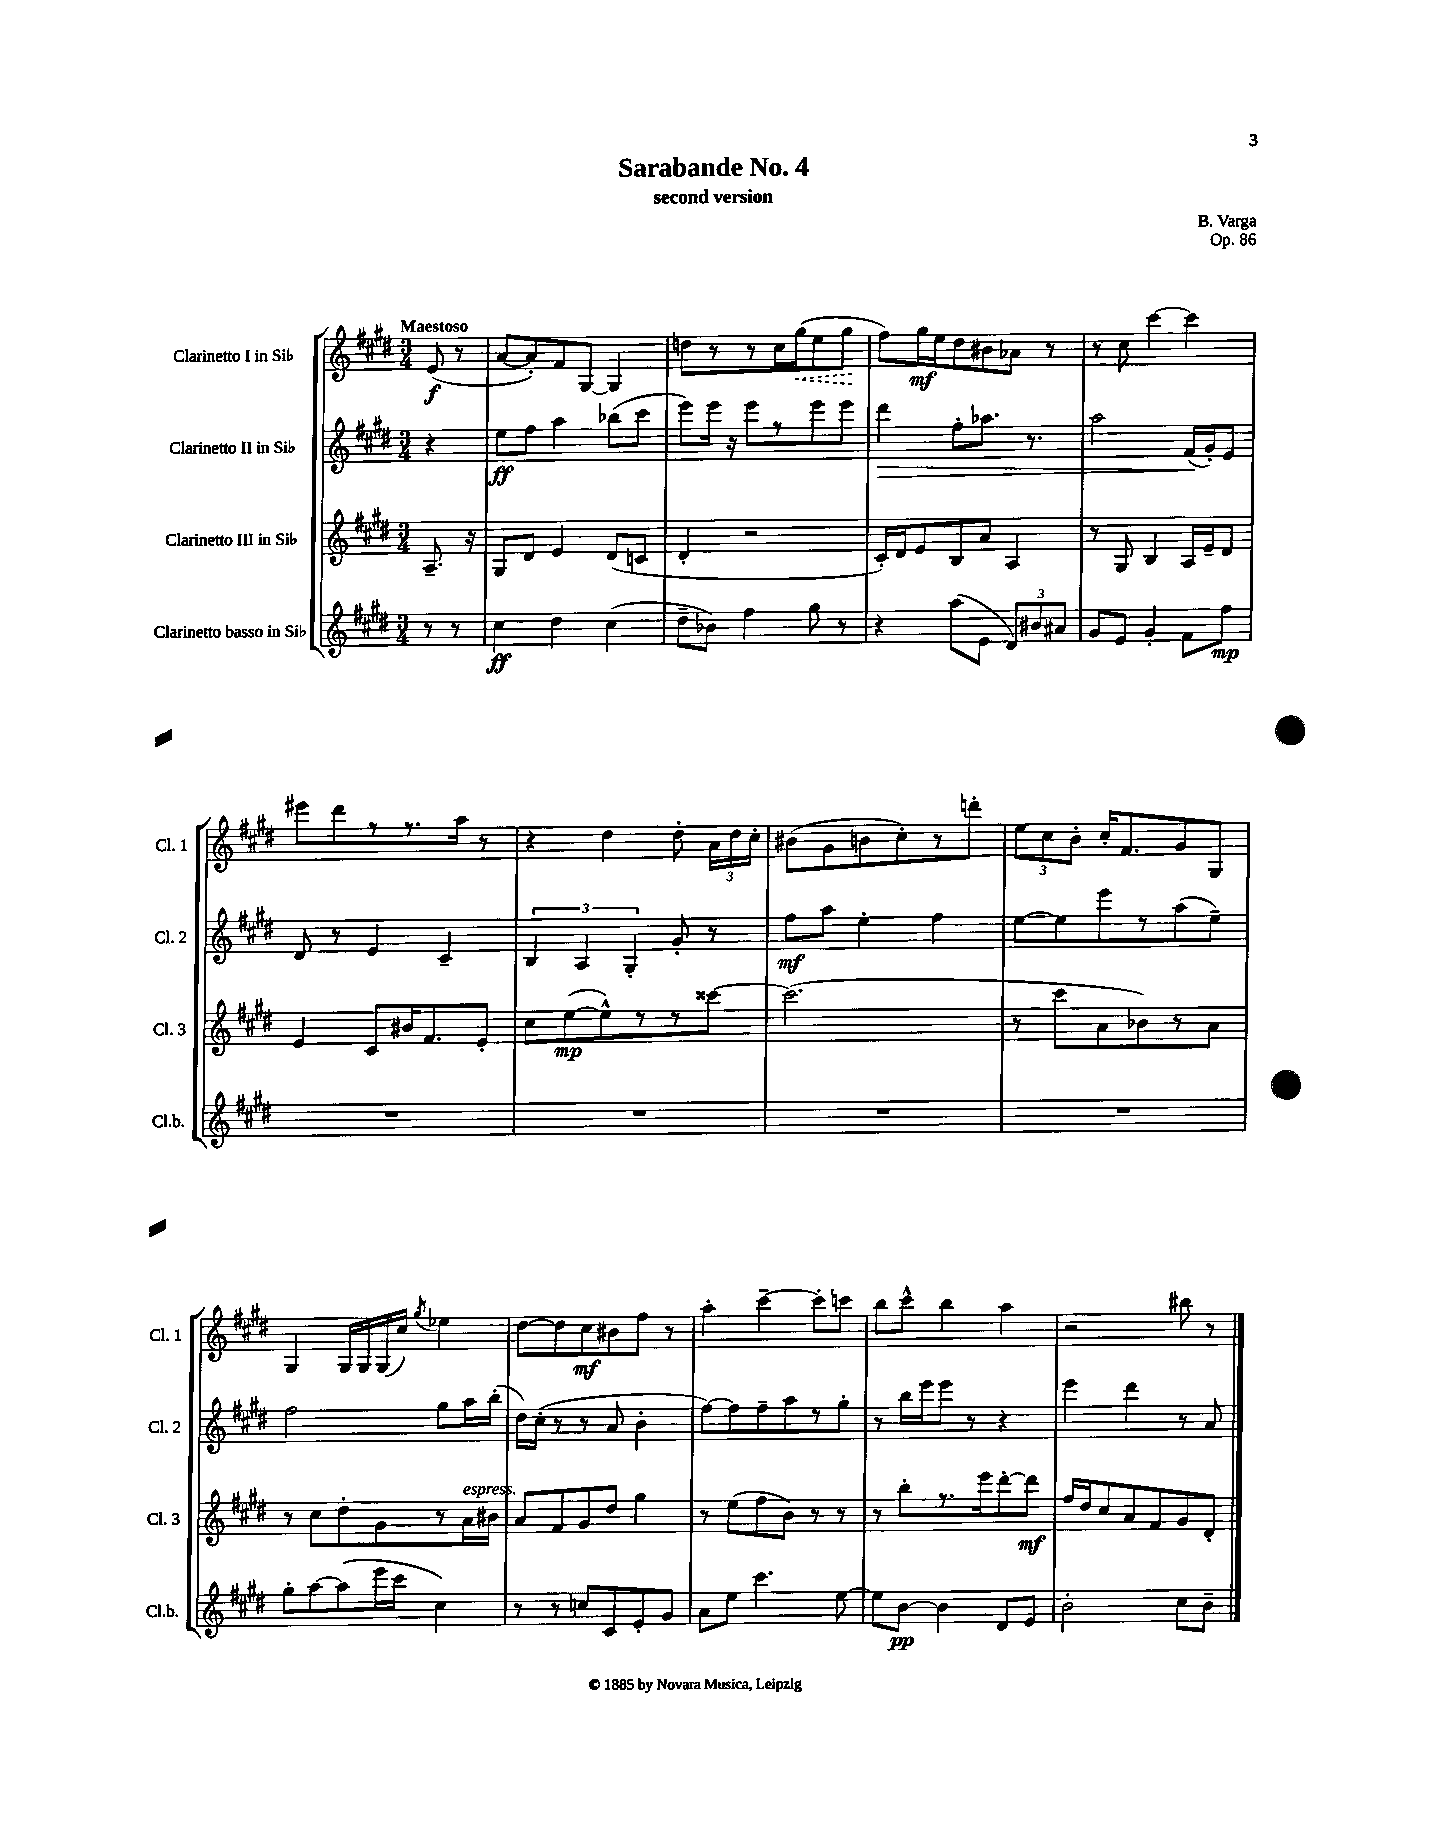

**kern	**dynam	**kern	**dynam	**kern	**dynam	**kern	**dynam
*part4	*part4	*part3	*part3	*part2	*part2	*part1	*part1
*staff4	*staff4	*staff3	*staff3	*staff2	*staff2	*staff1	*staff1
*I"Clarinetto basso in Si♭	*	*I"Clarinetto III in Si♭	*	*I"Clarinetto II in Si♭	*	*I"Clarinetto I in Si♭	*
*I'Cl.b.	*	*I'Cl. 3	*	*I'Cl. 2	*	*I'Cl. 1	*
*clefG2	*	*clefG2	*	*clefG2	*	*clefG2	*
*k[f#c#g#d#]	*	*k[f#c#g#d#]	*	*k[f#c#g#d#]	*	*k[f#c#g#d#]	*
*M3/4	*	*M3/4	*	*M3/4	*	*M3/4	*
=	=	=	=	=	=	=	=
!	!	!	!	!	!	!LO:TX:a:B:t=Maestoso	!
8r	.	8.A~/	.	4r	.	(8e/	f
8r	.	.	.	.	.	8r	.
.	.	16r	.	.	.	.	.
=1	=1	=1	=1	=1	=1	=1	=1
4cc#\	ff	8G#/L	.	8ee\L	ff	[8a/L	.
.	.	8d#/J	.	8ff#\J	.	8a'/])	.
4dd#\	.	4e/	.	4aa\	.	8f#/	.
.	.	.	.	.	.	[8G#/J	.
(4cc#\	.	(8d#/L	.	(8bb-X\L	.	4G#/]	.
.	.	8cn/J	.	8ccc#\J	.	.	.
=2	=2	=2	=2	=2	=2	=2	=2
8dd#~\L	.	4d#'/	.	8eee\L)	.	8ddn\L	.
8b-X\J)	.	.	.	16eee\Jk	.	8r	.
.	.	.	.	16r	.	.	.
4ff#\	.	2r	.	8eee\L	.	8r	.
.	.	.	.	8r	.	16cc#\L	.
!	!	!	!	!	!	!	!LO:HP:b
.	.	.	.	.	.	(16gg#\J	<
8gg#\	.	.	.	8eee\	.	8ee\	.
8r	.	.	.	8eee\J	.	8gg#\J	.
.	.	.	.	.	.	.	[
=3	=3	=3	=3	=3	=3	=3	=3
!	!	!	!	!	!LO:HP:b	!	!
4r	.	16c#'/LL)	.	4ddd#\	>	8ff#\L)	.
.	.	16d#/J	.	.	.	.	.
.	.	8e/	.	.	.	16gg#\L	mf
.	.	.	.	.	.	16ee\J	.
(8aa\L	.	8B/	.	8ff#'\L	.	8dd#\	.
8e\J	.	8a/J	.	8.aa-X\J	.	8b#X\	.
12d#/L)	.	4A/	.	.	.	8a-X\J	.
.	.	.	.	8.r	.	.	.
12b#X/	.	.	.	.	.	.	.
.	.	.	.	.	.	8r	.
12a#X/J	.	.	.	.	.	.	.
=4	=4	=4	=4	=4	=4	=4	=4
8g#/L	.	8r	.	2aa\	.	8r	.
8e/J	.	8G#/	.	.	.	8cc#\	.
4g#'/	.	4B/	.	.	.	[4ccc#\	.
8f#\L	.	16A/LL	.	(16f#/LL	.	4ccc#\]	.
.	.	16e~/J	.	16g#'/J)	]	.	.
8ff#\J	mp	8d#/J	.	8e/J	.	.	.
!!LO:LB:g=z
=5	=5	=5	=5	=5	=5	=5	=5
2.r	.	4e/	.	8d#/	.	8eee#X\L	.
.	.	.	.	8r	.	8ddd#\	.
.	.	8c#/L	.	4e/	.	8r	.
.	.	16b#X/K	.	.	.	8.r	.
.	.	8.f#/	.	.	.	.	.
.	.	.	.	4c#~/	.	.	.
.	.	.	.	.	.	16aa\Jk	.
.	.	8e'/J	.	.	.	8r	.
=6	=6	=6	=6	=6	=6	=6	=6
2.r	.	8cc#\L	.	6B/	.	4r	.
.	.	([8ee\	mp	.	.	.	.
.	.	.	.	6A/	.	.	.
.	.	8ee^^\])	.	.	.	4dd#\	.
.	.	.	.	6G#'/	.	.	.
.	.	8r	.	.	.	.	.
.	.	8r	.	8g#'/	.	8dd#'\	.
.	.	[8ccc##X\J	.	8r	.	24a\LL	.
.	.	.	.	.	.	24dd#\	.
.	.	.	.	.	.	24cc#'\JJ	.
=7	=7	=7	=7	=7	=7	=7	=7
2.r	.	(2.ccc##\]	.	8ff#\L	mf	(8b#X\L	.
.	.	.	.	8aa\J	.	8g#\	.
.	.	.	.	4ee'\	.	8bn\	.
.	.	.	.	.	.	8cc#'\)	.
.	.	.	.	4ff#\	.	8r	.
.	.	.	.	.	.	8dddn'\J	.
=8	=8	=8	=8	=8	=8	=8	=8
2.r	.	8r	.	[8ee\L	.	12ee\L	.
.	.	.	.	.	.	12cc#\	.
.	.	8ccc#\L	.	8ee\]	.	.	.
.	.	.	.	.	.	12b'\J	.
.	.	8a\	.	8eee\	.	16cc#'/KL	.
.	.	.	.	.	.	8.f#/	.
.	.	8b-X\)	.	8r	.	.	.
.	.	8r	.	(8aa\	.	8g#/	.
.	.	8a\J	.	8ee~\J)	.	8G#/J	.
!!LO:LB:g=z
=9	=9	=9	=9	=9	=9	=9	=9
8gg#'\L	.	8r	.	2ff#\	.	4G#/	.
[8aa\	.	8cc#\L	.	.	.	.	.
(8aa\]	.	8dd#'\	.	.	.	16G#/LL	.
.	.	.	.	.	.	16G#/	.
16eee\L	.	8g#\	.	.	.	(16G#/	.
16ccc#\JJ	.	.	.	.	.	16cc#/JJ)	.
.	.	.	.	.	.	8qgg#/	.
4cc#\)	.	8r	.	8gg#\L	.	4ee-X\	.
!	!	!LO:TX:a:i:t=espress.	!	!	!	!	!
.	.	16a\L	.	16aa\L	.	.	.
.	.	16b#X\JJ	.	(16bb'\JJ	.	.	.
=10	=10	=10	=10	=10	=10	=10	=10
8r	.	8a/L	.	16dd#\LL)	.	[8dd#\L	.
.	.	.	.	(16cc#'\JJ	.	.	.
8r	.	8f#/	.	8r	.	8dd#\]	.
8ccn/L	.	8g#/	.	8r	.	8cc#\	mf
8c#/	.	8dd#/J	.	8a/	.	8b#X\	.
8e'/	.	4gg#\	.	4b'\	.	8ff#\J	.
8g#/J	.	.	.	.	.	8r	.
=11	=11	=11	=11	=11	=11	=11	=11
8a\L	.	8r	.	[8ff#\L)	.	4aa'\	.
8ee\J	.	(8ee\L	.	8ff#\]	.	.	.
4.ccc#\	.	8ff#\	.	8ff#~\	.	[4ccc#~\	.
.	.	8b\J)	.	8aa\	.	.	.
.	.	8r	.	8r	.	8ccc#'\L]	.
[8ee\	.	8r	.	8gg#'\J	.	8cccn\J	.
=12	=12	=12	=12	=12	=12	=12	=12
8ee\L]	.	8r	.	8r	.	8bb\L	.
[8b\J	pp	8bb'\L	.	16bb\LL	.	8ccc#^^\J	.
.	.	.	.	16eee\J	.	.	.
4b\]	.	8.r	.	8eee\J	.	4bb\	.
.	.	.	.	8r	.	.	.
.	.	16eee\k	.	.	.	.	.
8d#/L	.	[8ddd#'\	.	4r	.	4aa\	.
8e/J	.	8ddd#\J]	mf	.	.	.	.
=13	=13	=13	=13	=13	=13	=13	=13
2b'\	.	16ff#/LL	.	4eee\	.	2r	.
.	.	16dd#/J	.	.	.	.	.
.	.	8cc#/	.	.	.	.	.
.	.	8a/	.	4ddd#\	.	.	.
.	.	8f#/	.	.	.	.	.
8cc#\L	.	8g#/	.	8r	.	8bb#X\	.
8b~\J	.	8d#'/J	.	8a/	.	8r	.
==	==	==	==	==	==	==	==
*-	*-	*-	*-	*-	*-	*-	*-
